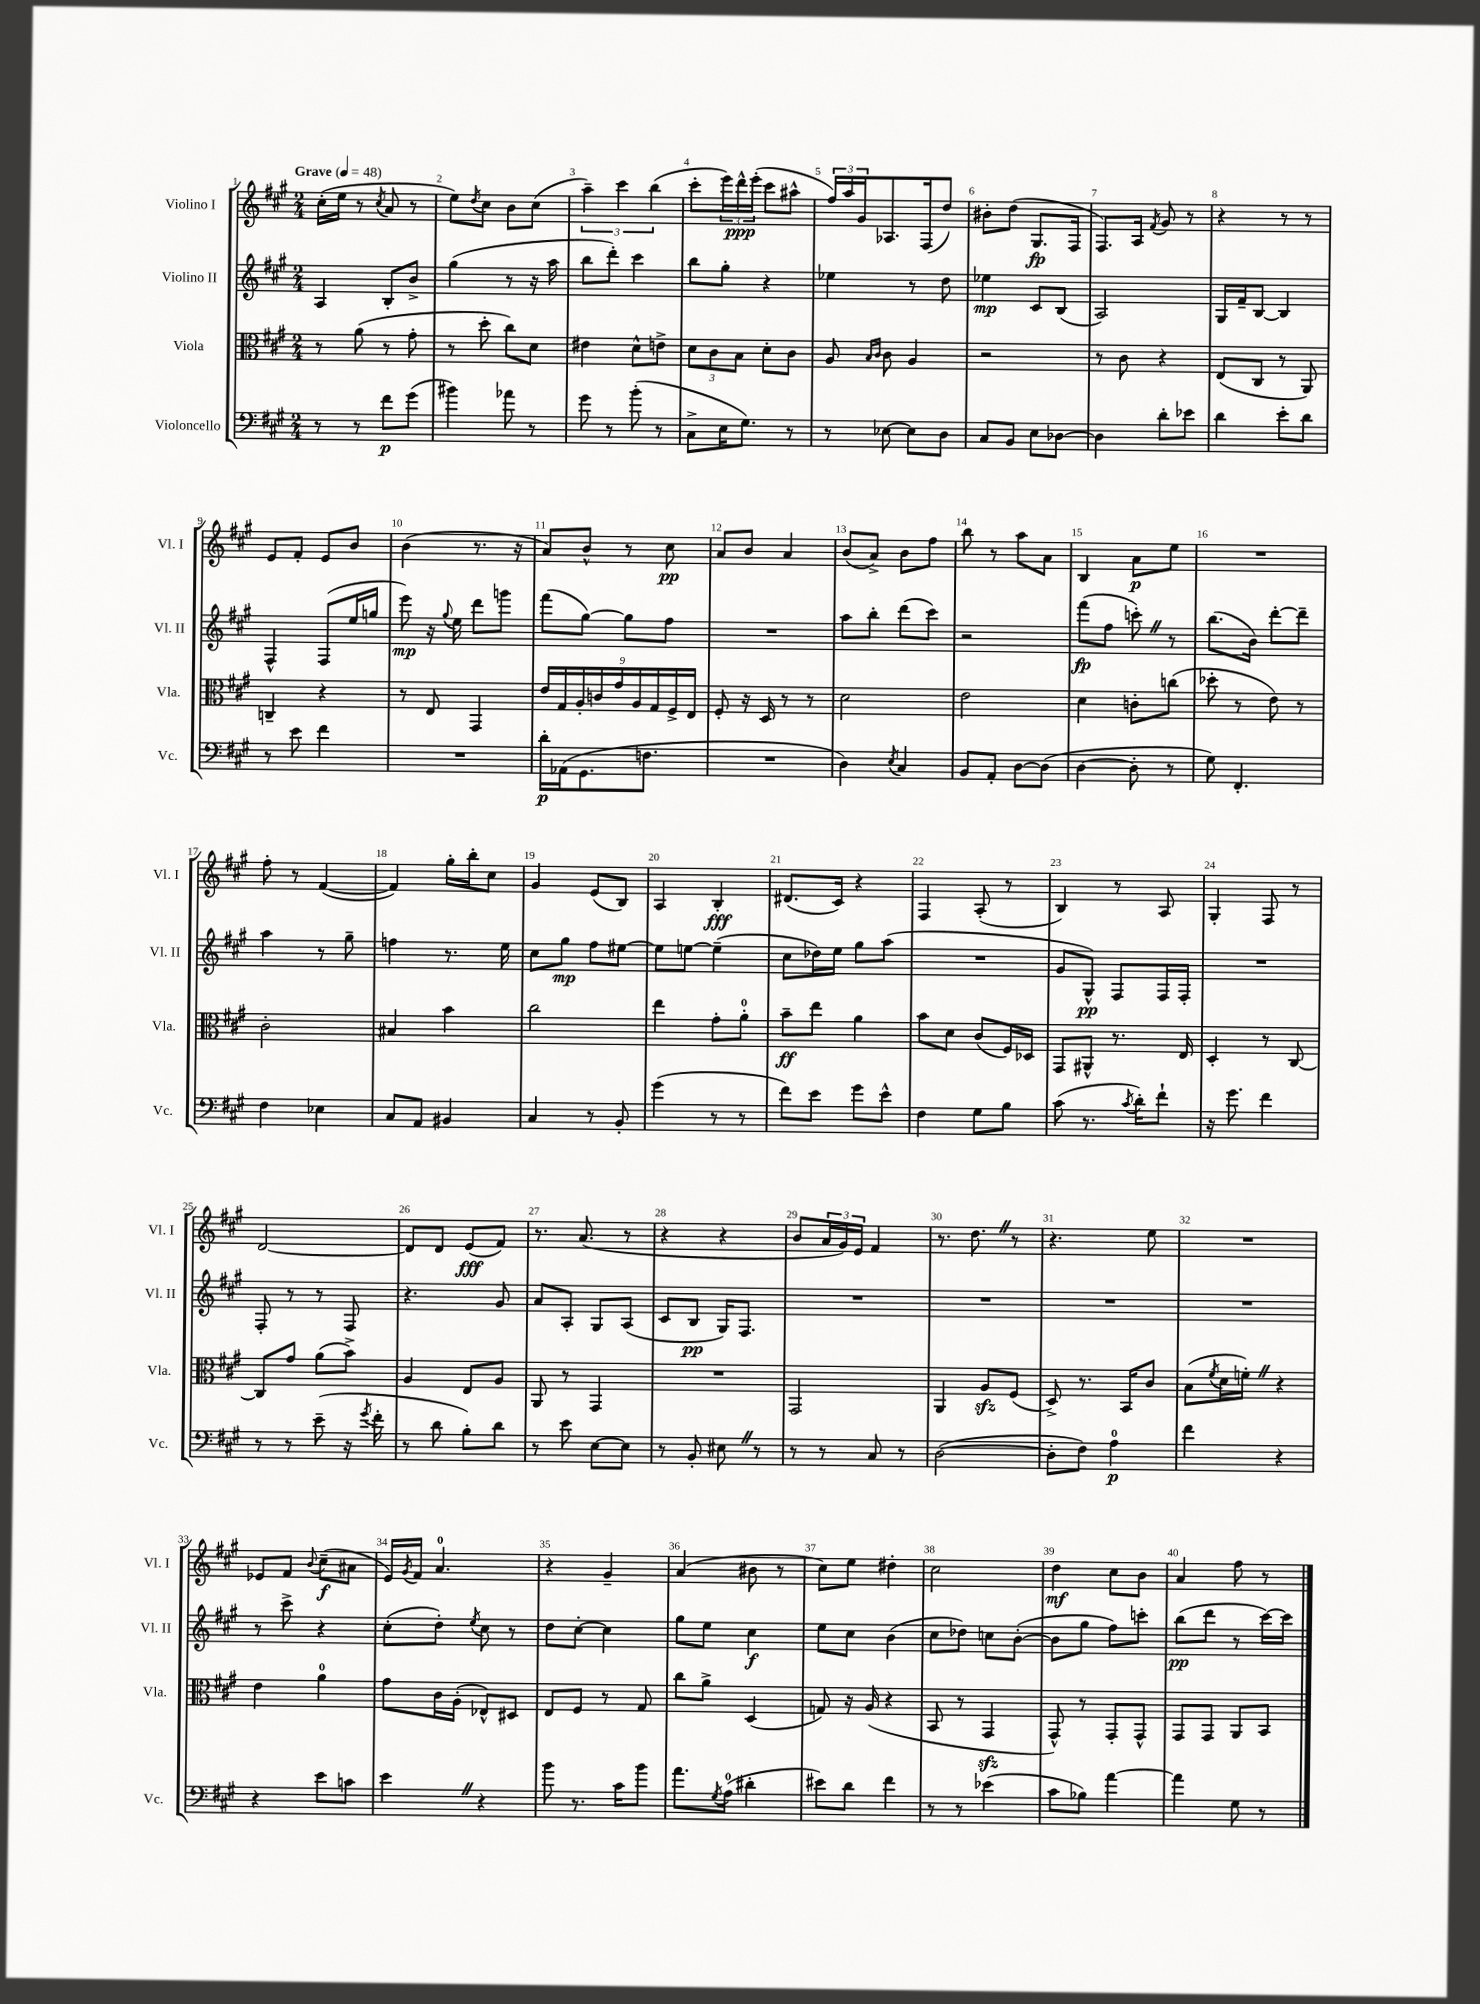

**kern	**kern	**kern	**kern
*staff4	*staff3	*staff2	*staff1
*clefF4	*clefC3	*clefG2	*clefG2
*k[f#c#g#]	*k[f#c#g#]	*k[f#c#g#]	*k[f#c#g#]
*M2/4	*M2/4	*M2/4	*M2/4
*MM48	*MM48	*MM48	*MM48
8r	8r	4A/	(16cc#'\LL
.	.	.	16ee\JJ
8r	(8a\	.	8r
.	.	.	8qcc#/
8f#\L	8r	8B'/L	8a/
(8g#\J	8g#'\	8b^/J	8r
=	=	=	=
4b#\)	8r	(4gg#\	8ee\L)
.	.	.	8qdd/
.	8dd'\	.	8cc#\J
8a-\	8cc#\L)	8r	8b\L
8r	8d\J	16r	(8cc#\J
.	.	16aa\	.
=	=	=	=
8g#\	4e#\	8bb\L	6aa~\)
8r	.	8ddd'\J)	.
.	.	.	6ccc#\
(8b'\	8d^^\L	4ccc#\	.
.	.	.	(6bb\
8r	8e^\J	.	.
=	=	=	=
8C#^\L	12d\L	8bb\L	8ccc#'\L
.	12c#\	.	.
16E\K	.	8gg#'\J	24eee\L)
.	12B\J	.	24ddd^^\
8.G#\J)	.	.	.
.	.	.	(24eee'\JJ
.	8d'\L	4r	8ccc#\L
8r	8c#\J	.	8aa#^^\J
=	=	=	=
8r	8A/	4ee-\	24ff#/LL)
.	.	.	24aa/
.	.	.	24g#/J
.	16qqB/LL	.	.
.	16qqc#/JJ	.	.
[8E-\	8c#\	.	8.A-/
8E-\]L	4A/	8r	.
.	.	.	(16F#/k
8D\J	.	8dd\	8dd/J)
=	=	=	=
8C#/L	2r	4ee-\	8b#'\L
8BB/J	.	.	(8dd\J
8E\L	.	8c#/L	8.G#/L
[8D-\J	.	(8B/J	.
.	.	.	16F#/Jk
=	=	=	=
4D-\]	8r	2A/)	8.F#/L)
.	8c#\	.	.
.	.	.	16A/Jk
.	.	.	8qf#/
8d'\L	4r	.	8g#/
8e-\J	.	.	8r
=	=	=	=
4d\	(8E/L	16G#/LL	4r
.	.	16f#~/J	.
.	8C#/J	[8B/J	.
8e'\L	8r	4B/]	8r
8d\J	8AA/)	.	8r
=	=	=	=
8r	4C~/	4F#^^/	8e/L
8e\	.	.	8f#'/J
4f#\	4r	(8F#/L	8e/L
.	.	16ee/L	8b/J
.	.	16gg/JJ	.
=	=	=	=
2r	8r	8eee\)	(4b\
.	8E/	16r	.
.	.	8qqgg#/	.
.	.	16ee\	.
.	4GG#/	8ddd\L	8.r
.	.	8ggg\J	.
.	.	.	16r
=	=	=	=
16d'\LL	18e/LL	(8fff#\L	8a/L)
.	18G#/	.	.
(16AA-\J	.	.	.
.	18A'/	.	.
8.GG#\	.	[8gg#\J)	8b^^/J
.	18c/	.	.
.	18g#/	.	.
.	.	8gg#\]L	8r
.	18A/	.	.
8.F\J	.	.	.
.	18G#/	.	.
.	.	8ff#\J	8cc#\
.	18F#^/	.	.
.	18E/JJ	.	.
=	=	=	=
2r	8F#'/	2r	8a/L
.	16r	.	8b/J
.	16D/	.	.
.	8r	.	4a/
.	8r	.	.
=	=	=	=
4D\)	2d\	8aa\L	(8b/L
.	.	8bb'\J	8a^/J)
8qE/	.	.	.
4C#/	.	(8ddd\L	8b\L
.	.	8ccc#\J)	8ff#\J
=	=	=	=
8BB/L	2e\	2r	8bb\
8AA'/J	.	.	8r
[8D\L	.	.	8aa\L
(8D\]J	.	.	8a\J
=	=	=	=
[4D\	4d\	(8fff#\L	4B/
.	.	8ff#\J	.
8D'\]	8c'\L	8ccc'\)	8a\L
8r	(8cc\J	8r	8ee\J
=	=	=	=
8G#\)	8dd-'\	(8.bb\L	2r
4.FF#'/	8r	.	.
.	.	16b\Jk)	.
.	8e\)	[8ddd'\L	.
.	8r	8ddd~\]J	.
=	=	=	=
4F#\	2c#'\	4aa\	8ff#'\
.	.	.	8r
4E-\	.	8r	([4f#/
.	.	8gg#~\	.
=	=	=	=
8C#/L	4B#/	4ff\	4f#/])
8AA/J	.	.	.
4BB#/	4b\	8.r	16gg#'\LL
.	.	.	16bb'\J
.	.	.	8cc#\J
.	.	16ee\	.
=	=	=	=
4C#/	2cc#\	8cc#\L	4g#/
.	.	8gg#\J	.
8r	.	8ff#\L	(8e/L
8BB'/	.	[8ee#\J	8B/J)
=	=	=	=
(4g#\	4ee\	8ee#\]L	4A/
.	.	[8ee\J	.
8r	8g#'\L	(4ee~\]	4B'/
8r	8a'\J	.	.
=	=	=	=
8f#\L)	8b~\L	8cc#\L	(8.d#/L
8e\J	8ee\J	16dd-\L)	.
.	.	16ee\JJ	16c#/Jk)
8g#\L	4a\	8gg#\L	4r
8e^^\J	.	(8aa\J	.
=	=	=	=
4F#\	8b\L	2r	4F#/
.	8d\J	.	.
8G#\L	(8c#/L	.	(8A'/
8B\J	16F#/L)	.	8r
.	16D-/JJ	.	.
=	=	=	=
(8c#\	8GG#/L	8g#/L	4B/)
8.r	8AA#^^/J	8G#^^/J)	.
.	8.r	8F#/L	8r
8qc#/	.	.	.
16d'\LK)	.	.	.
8f#`\J	.	16F#/L	8A/
.	16E/	16F#'/JJ	.
=	=	=	=
16r	4D'/	2r	4G#'/
8.g#\	.	.	.
4f#\	8r	.	8F#/
.	[8C#/	.	8r
=	=	=	=
8r	8C#/]L	8F#'/	[2d/
8r	8g#/J	8r	.
(8e~\	(8a\L	8r	.
16r	8b^\J)	8F#/	.
8qg#/	.	.	.
16f#'\	.	.	.
=	=	=	=
8r	4A/	4.r	8d/]L
8d\	.	.	8d/J
8B'\L)	8E/L	.	(8e/L
8d\J	8A/J	8g#/	8f#/J)
=	=	=	=
8r	8AA/	8a/L	8.r
8e\	8r	8A'/J	.
.	.	.	(8.a/
[8E\L	4GG#/	8G#/L	.
8E\]J	.	(8A/J	8r
=	=	=	=
8r	2r	8c#/L	4r
8BB'/	.	8B/J	.
8E#\	.	16G#/LK)	4r
.	.	8.F#/J	.
8r	.	.	.
=	=	=	=
8r	2GG#/	2r	8b/L
8r	.	.	24a/L
.	.	.	24g#/)
.	.	.	24e/JJ
8C#/	.	.	4f#/
8r	.	.	.
=	=	=	=
([2D\	4AA/	2r	8.r
.	.	.	8.dd\
.	8A/L	.	.
.	(8F#/J	.	8r
=	=	=	=
8D'\]L	8D^/)	2r	4.r
8F#\J)	8.r	.	.
4A\	.	.	.
.	16BB/LK	.	.
.	8c#/J	.	8ee\
=	=	=	=
4f#\	(8B\L	2r	2r
.	8qf#/	.	.
.	16d\L	.	.
.	16f'\JJ)	.	.
4r	4r	.	.
=	=	=	=
4r	4e\	8r	8e-/L
.	.	8ccc#^\	8f#/J
.	.	.	8qqb/
8e\L	4a\	4r	(8cc#~\L
8c\J	.	.	8a#\J
=	=	=	=
4e\	8g#\L	(8cc#'\L	16e/LL)
.	.	.	8qg#/
.	.	.	16f#/JJ
.	16c#\L	8dd'\J)	4.a/
.	(16A'\JJ	.	.
.	.	8qee/	.
4r	8E-^^/L)	8cc#\	.
.	8D#/J	8r	.
=	=	=	=
8b\	8E/L	8dd\L	4r
8.r	8F#/J	[8cc#'\J	.
.	8r	4cc#\]	4g#~/
16c#\LK	.	.	.
8b\J	8G#/	.	.
=	=	=	=
8.a\L	8cc#\L	8gg#\L	(4a/
.	8a^\J	8ee\J	.
8qG#/	.	.	.
(16A\Jk	.	.	.
4d#'\	(4D/	4cc#\	8b#\
.	.	.	8r
=	=	=	=
8e#\L)	8G/)	8ee\L	8cc#\L)
8d\J	16r	8cc#\J	8ee\J
.	(16A/	.	.
4f#\	4r	(4b\	4dd#'\
=	=	=	=
8r	8BB/	8cc#\L	2cc#\
8r	8r	8dd-\J)	.
(4e-\	4GG#/	8cc\L	.
.	.	([8b'\J	.
=	=	=	=
8c#\L	8GG#^^/)	8b\]L	4dd\
8B-\J)	8r	8gg#\J	.
[4a\	8GG#'/L	8ff#\L)	8cc#\L
.	8GG#^^/J	8ccc'\J	8b\J
=	=	=	=
4a\]	8GG#/L	(8bb\L	4a/
.	8GG#/J	8ddd\J	.
8G#\	8AA/L	8r	8ff#\
8r	8BB/J	[16ccc#\LL)	8r
.	.	16ccc#\]JJ	.
==	==	==	==
*-	*-	*-	*-
